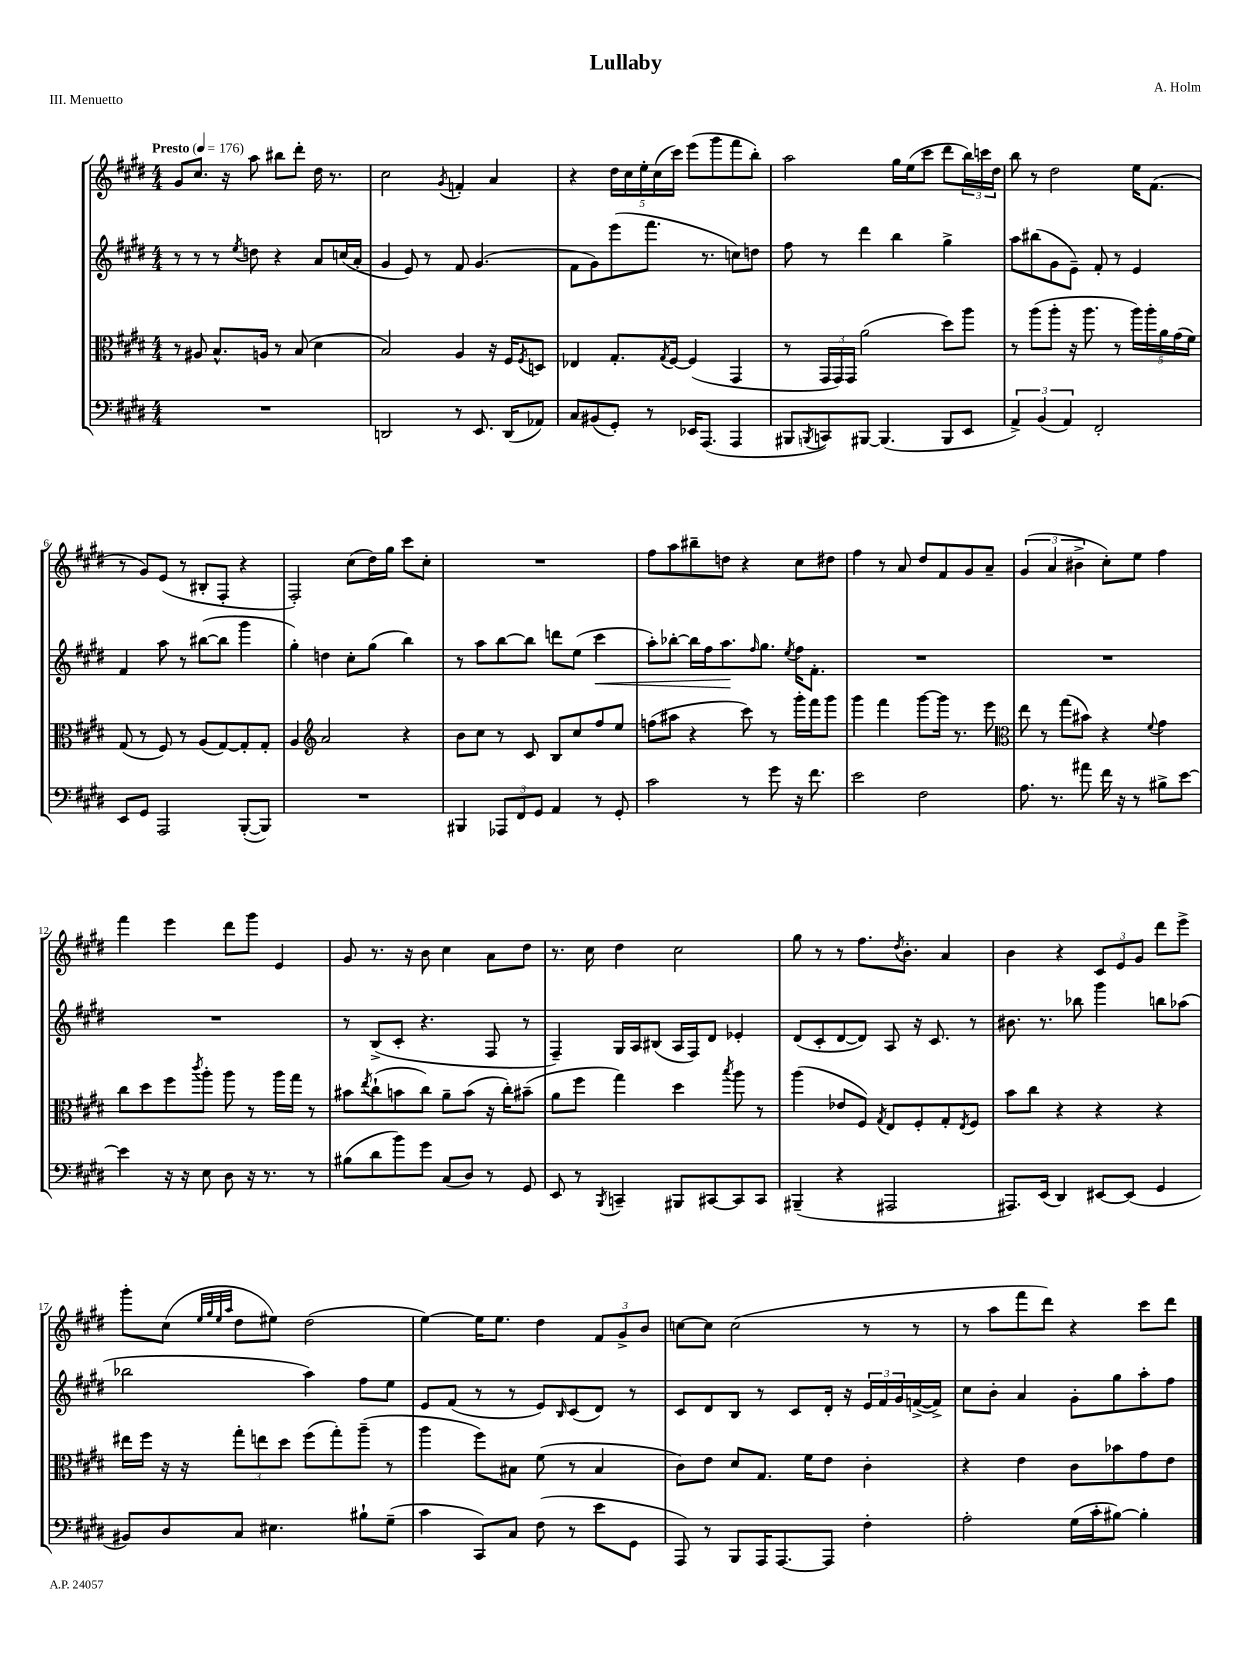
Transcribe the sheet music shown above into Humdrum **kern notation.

**kern	**kern	**kern	**kern
*staff4	*staff3	*staff2	*staff1
*clefF4	*clefC3	*clefG2	*clefG2
*k[f#c#g#d#]	*k[f#c#g#d#]	*k[f#c#g#d#]	*k[f#c#g#d#]
*M4/4	*M4/4	*M4/4	*M4/4
*MM176	*MM176	*MM176	*MM176
1r	8r	8r	8g#/L
.	8A#/	8r	8.cc#/J
.	8.B^^/L	8r	.
.	.	.	16r
.	.	8qee/	.
.	.	8dd\	8aa\
.	16A/Jk	.	.
.	8r	4r	8bb#\L
.	(8B/	.	8ddd#'\J
.	4d#\	8a/L	16dd#\
.	.	.	8.r
.	.	(16cc/L	.
.	.	16a'/JJ	.
=	=	=	=
2DD/	2B/)	4g#/	2cc#\
.	.	8e/)	.
.	.	8r	.
.	.	.	8qg#/
8r	4A/	8f#/	4f'/
8.EE/	.	(4.g#/	.
.	16r	.	4a/
(16DD/LK	16F#/LK	.	.
.	8qF#/	.	.
8AA-/J)	8D/J	.	.
=	=	=	=
8C#/L	4E-/	8f#\L	4r
(8BB#/	.	8g#\)	.
8GG#'/J)	8.G#'/L	(8eee\	20dd#\LL
.	.	.	20cc#\
.	.	.	20ee'\
8r	.	8.fff#\J	.
.	.	.	(20cc#\
.	8qG#/	.	.
.	[16F#/Jk	.	.
.	.	.	20ccc#\JJ)
16EE-/LK	(4F#/]	.	(8eee\L
(8.AAA/J	.	8.r	.
.	.	.	8ggg#\
4AAA/	4GG#/	8cc\L)	8fff#\
.	.	8dd\J	8bb'\J)
=	=	=	=
8BBB#/L	8r	8ff#\	2aa\
8qBBB/	.	.	.
8CC/)	24GG#/LL	8r	.
.	24GG#/)	.	.
.	24GG#/JJ	.	.
[8BBB#/J	(2a\	4ddd#\	.
(4.BBB#/]	.	.	.
.	.	4bb\	16gg#\LL
.	.	.	(16ee\J
.	.	.	8ccc#\J
8BBB#/L	8dd#\L)	4gg#^\	8ddd#\L
8EE/J	8aa\J	.	24bb\L)
.	.	.	24ccc\
.	.	.	24dd#\JJ
=	=	=	=
6AA^/)	8r	8aa\L	8bb\
.	(8aa\L	(8bb#\	8r
(6BB/	.	.	.
.	8aa'\J	8g#\	2dd#\
6AA/)	.	.	.
.	16r	8e~\J)	.
.	8.aa\	.	.
2FF#'/	.	8f#'/	.
.	8r	8r	.
.	20aa\LL)	4e/	16ee\LK
.	20aa'\	.	.
.	.	.	(8.f#\J
.	20a\	.	.
.	(20g#\	.	.
.	20f#\JJ)	.	.
=	=	=	=
8EE/L	(8G#/	4f#/	8r
8GG#/J	8r	.	8g#/L)
2AAA/	8F#/)	8aa\	(8e/J
.	8r	8r	8r
.	(8A/L	([8bb#\L	8B#'/L
.	[8G#/)	8bb#\]J	8F#'/J
([8BBB'/L	8G#'/]	4ggg#\	4r
8BBB/]J)	8G#'/J	.	.
=	=	=	=
1r	4A/	4gg#'\)	2F#'/)
*	*clefG2	*	*
.	2a/	4dd\	.
.	.	8cc#'\L	(8cc#\L
.	.	(8gg#\J	16dd#\L)
.	.	.	16gg#\JJ
.	4r	4bb\)	8ccc#\L
.	.	.	8cc#'\J
=	=	=	=
4BBB#/	8b\L	8r	1r
.	8cc#\J	8aa\L	.
12AAA-/L	8r	[8bb\	.
12FF#/	.	.	.
.	8c#/	8bb\]J	.
12GG#/J	.	.	.
4AA/	8B/L	8ddd\L	.
.	8cc#/	(8ee\J	.
8r	8ff#/	4ccc#\	.
8GG#'/	8ee/J	.	.
=	=	=	=
2c#\	(8ff\L	8aa'\L)	8ff#\L
.	8aa#\J	[8bb-'\J	8aa\
.	4r	16bb-\]LL	8bb#~\
.	.	16ff#\J	.
.	.	8.aa\	8dd\J
8r	8ccc#\)	.	4r
.	.	16qqff#/	.
.	.	8.gg#\J	.
8g#\	8r	.	.
.	.	8qee/	.
16r	16ggg#'\LL	16ff#\LK	8cc#\L
8.f#\	16fff#\J	8.f#'\J	.
.	8ggg#\J	.	8dd#\J
=	=	=	=
2e\	4ggg#\	1r	4ff#\
.	4fff#\	.	8r
.	.	.	8a/
2F#\	[8ggg#\L	.	8dd#/L
.	16ggg#\]Jk	.	8f#/
.	8.r	.	.
.	.	.	8g#/
.	8eee\	.	8a~/J
=	=	=	=
*	*clefC3	*	*
8.A\	8ee\	1r	(6g#/
.	8r	.	.
.	.	.	6a/
8.r	.	.	.
.	(8gg#\L	.	.
.	.	.	6b#^\
8a#\	8b#\J)	.	.
16f#\	4r	.	8cc#'\L)
16r	.	.	.
8r	.	.	8ee\J
.	8qqf#/	.	.
8B#^\L	4g#\	.	4ff#\
[8e\J	.	.	.
=	=	=	=
4e\]	8cc#\L	1r	4fff#\
.	8dd#\	.	.
16r	8ff#\	.	4eee\
16r	.	.	.
.	8qccc#/	.	.
8E\	8aa'\J	.	.
8D#\	8aa\	.	8ddd#\L
16r	8r	.	8ggg#\J
8.r	.	.	.
.	16aa\LL	.	4e/
.	16gg#\JJ	.	.
8r	8r	.	.
=	=	=	=
(8B#\L	8b#\L	8r	8g#/
.	8qee/	.	.
8d#\	(8cc#`\	(8B^/L	8.r
8b\)	8b\	8c#'/J	.
.	.	.	16r
8g#\J	8cc#\J)	4.r	8b\
(8C#/L	8a~\L	.	4cc#\
8D#/J)	(8b\J	.	.
8r	16r	8F#/	8a\L
.	16cc#'\LK)	.	.
8GG#/	(8b#~\J	8r	8dd#\J
=	=	=	=
8EE/	8a\L	4F#~/)	8.r
8r	8ff#\J	.	.
.	.	.	16cc#\
8qBBB/	.	.	.
4CC~/	4gg#\)	16G#/LL	4dd#\
.	.	16A/J	.
.	.	(8B#/J	.
8BBB#/L	4dd#\	16A/LL	2cc#\
.	.	16F#/J)	.
[8CC#/	.	8d#/J	.
.	8qbb/	.	.
8CC#/]	8aa\	4e-'/	.
8CC#/J	8r	.	.
=	=	=	=
(4BBB#~/	(4aa\	(8d#/L	8gg#\
.	.	8c#'/	8r
4r	8e-/L	[8d#/	8r
.	8F#/J)	8d#/]J)	8.ff#\L
.	8qG#/	.	.
2AAA#/	8E/L	8A/	.
.	.	.	8qdd#/
.	.	.	8.b'\J
.	8F#'/	16r	.
.	.	8.c#/	.
.	8G#'/	.	4a/
.	8qE/	.	.
.	8F#/J	8r	.
=	=	=	=
8.AAA#/L)	8b\L	8.b#\	4b\
.	8cc#\J	.	.
(16EE/Jk	.	8.r	.
4DD#/)	4r	.	4r
.	.	8bb-\	.
[8EE#/L	4r	4ggg#\	12c#/L
.	.	.	12e/
(8EE#/]J	.	.	.
.	.	.	12g#/J
4GG#/	4r	8bb\L	8ddd#\L
.	.	(8aa-\J	8eee^\J
=	=	=	=
8BB#/L)	16ee#\LL	2bb-\	8ggg#'\L
.	16ff#\JJ	.	.
8D#/	16r	.	(8cc#\J
.	16r	.	.
.	.	.	32qqee/LLL
.	.	.	32qqgg#/
.	.	.	32qqee/
.	.	.	32qqaa/JJJ
8C#/J	12gg#'\L	.	8dd#\L
.	12ee\	.	.
4.E#\	.	.	8ee#\J)
.	12dd#\J	.	.
.	(8ff#\L	4aa\)	(2dd#\
.	8gg#'\)	.	.
8B#`\L	(8aa~\J	8ff#\L	.
(8G#~\J	8r	8ee\J	.
=	=	=	=
4c#\	4aa\	8e/L	[4ee\)
.	.	(8f#/J	.
8CC#/L)	8ff#\L)	8r	16ee\]LK
.	.	.	8.ee\J
8C#/J	8B#\J	8r	.
(8F#\	(8f#\	8e/L)	4dd#\
.	.	16qqB/	.
8r	8r	(8c#/	.
8e\L	4B#/	8d#/J)	12f#/L
.	.	.	12g#^/
8GG#\J	.	8r	.
.	.	.	12b/J
=	=	=	=
8AAA/)	8c#\L)	8c#/L	[8cc\L
8r	8e\J	8d#/	8cc\]J
8BBB/L	8d#/L	8B/J	(2cc\
16AAA/K	8.G#/J	8r	.
[8.AAA/	.	.	.
.	.	8c#/L	.
.	16f#\LK	.	.
8AAA/]J	8e\J	16d#'/Jk	.
.	.	16r	.
4F#'\	4c#'\	24e/LL	8r
.	.	24f#/	.
.	.	24g#/	.
.	.	([16f^/	8r
.	.	16f^/]JJ)	.
=	=	=	=
2A'\	4r	8cc#\L	8r
.	.	8b'\J	8aa\L
.	4e\	4a/	8fff#\
.	.	.	8ddd#\J)
(16G#\LL	8c#\L	8g#'\L	4r
16c#'\J	.	.	.
[8B#\J)	8b-\	8gg#\	.
4B#'\]	8g#\	8aa'\	8ccc#\L
.	8e\J	8ff#\J	8ddd#\J
==	==	==	==
*-	*-	*-	*-
